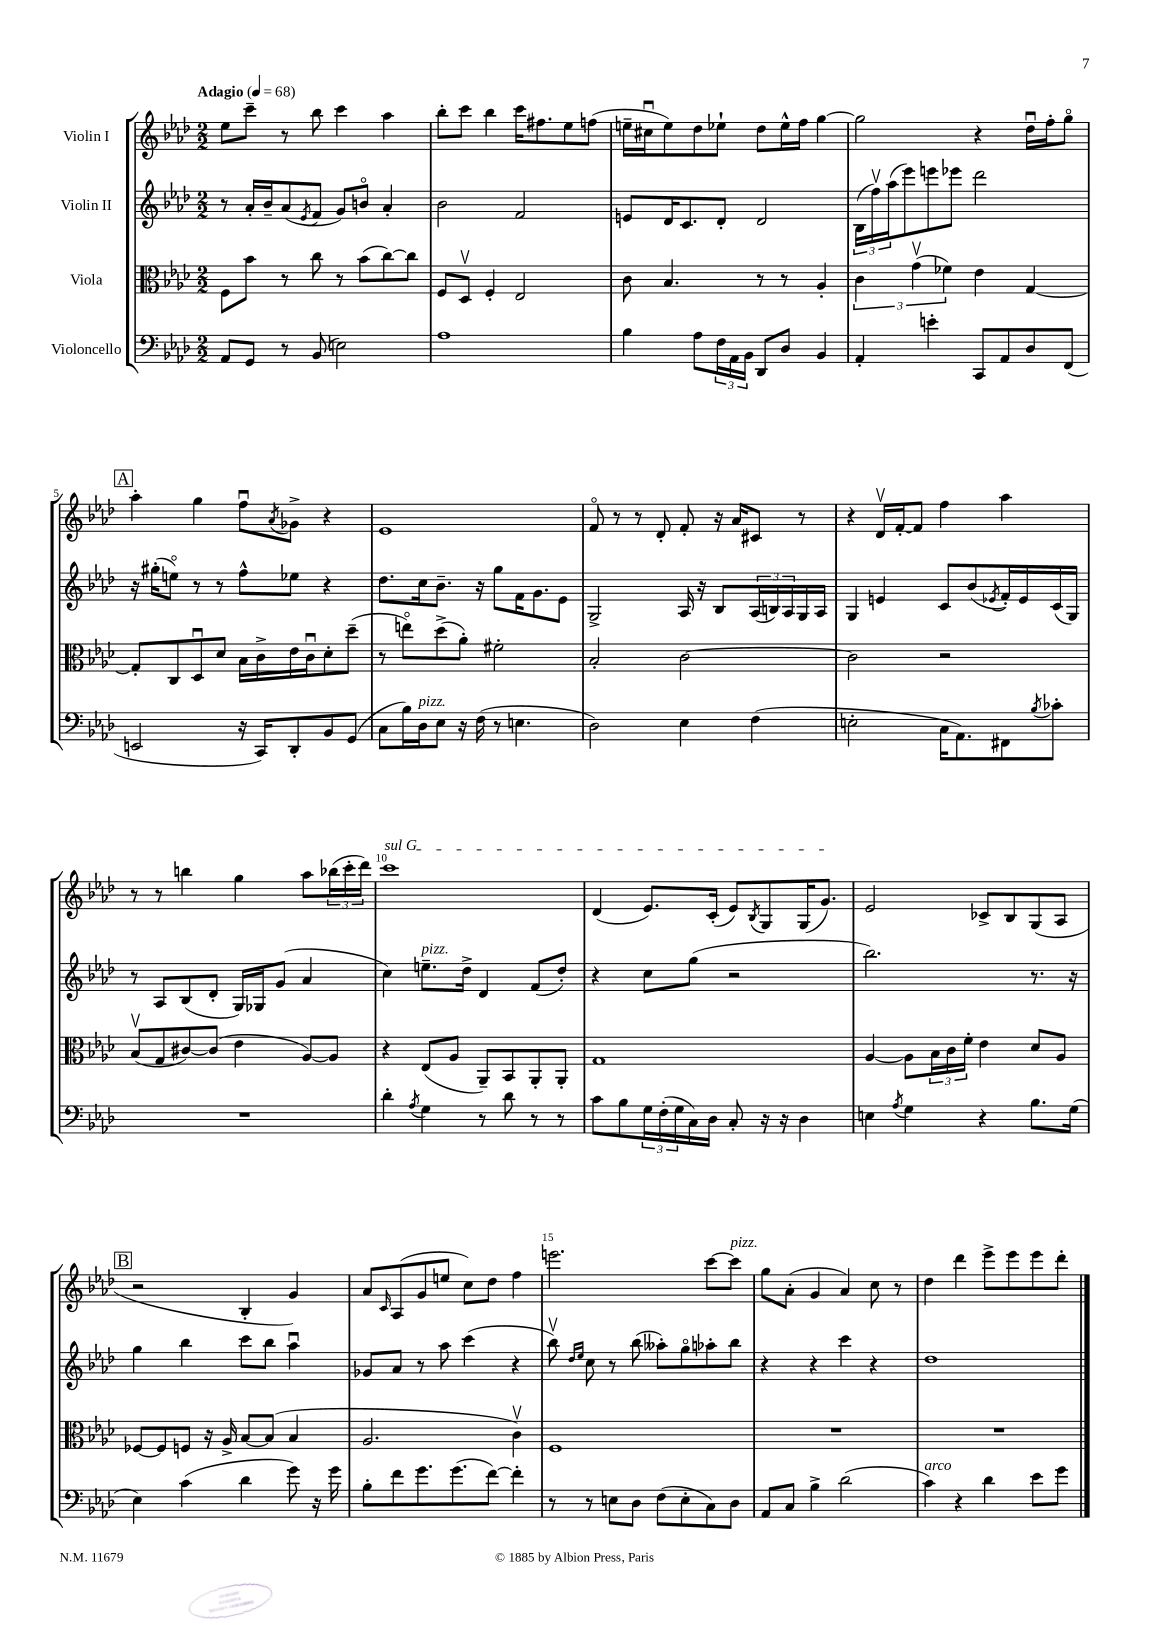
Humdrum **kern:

**kern	**kern	**kern	**kern
*staff4	*staff3	*staff2	*staff1
*clefF4	*clefC3	*clefG2	*clefG2
*k[b-e-a-d-]	*k[b-e-a-d-]	*k[b-e-a-d-]	*k[b-e-a-d-]
*M2/2	*M2/2	*M2/2	*M2/2
*MM68	*MM68	*MM68	*MM68
8AA-	8F	8r	8ee-
8GG	8b-	16a-'	8ccc~
.	.	16b-~	.
8r	8r	(8a-	8r
.	.	8qe-	.
(8BB-	8cc	8f	8bb-
2E)	8r	8g)	4ccc
.	(8b-	8bo	.
.	[8cc)	4a-'	4aa-
.	8cc]	.	.
=	=	=	=
1A-	8F	2b-	8bb-'
.	8D-v	.	8ccc
.	4F'	.	4bb-
.	2E-	2f	16ccc
.	.	.	8.ff#
.	.	.	8ee-
.	.	.	(8ff
=	=	=	=
4B-	8c	8e	16ee~
.	.	.	16cc#u
.	4.B-	16d-	8ee)
.	.	8.c	.
8A-	.	.	8dd-
24F	.	8d-'	8ee-`
24AA-	.	.	.
24BB-	.	.	.
8DD-	8r	2d-	8dd-
8D-	8r	.	16ee-^^
.	.	.	16ff
4BB-	4A-'	.	[4gg
=	=	=	=
4AA-'	6c	(24B-	2gg]
.	.	24ffv)	.
.	.	(24aa-	.
.	.	8eee-)	.
.	(6gv	.	.
4e'	.	8eee	.
.	6f-)	.	.
.	.	8eee-	.
8CC	4e-	2ddd-	4r
8AA-	.	.	.
8D-	[4G	.	16dd-u
.	.	.	16ff'
(8FF	.	.	8ggo
=	=	=	=
2EE	8G']	16r	4aa-'
.	.	(16gg#'	.
.	8C	8eeo)	.
.	8D-u	8r	4gg
.	8d-	8r	.
16r	16B-	8ff^^	8ffu
16CC)	16c^	.	.
.	.	.	8qa-
8DD-'	16e-	8ee-	8g-^
.	16cu	.	.
8BB-	8d-'	4r	4r
(8GG	(8dd-~	.	.
=	=	=	=
8C	8r	8.dd-	1e-
16B-)	8eeo)	.	.
16D-	.	16cc	.
8E-	(8dd-^	8.b-~	.
16r	8a-')	.	.
(16F	.	16r	.
8r	2f#'	8gg	.
4.E	.	16f	.
.	.	8.g	.
.	.	8e-	.
=	=	=	=
2D-)	2B-'	2G^	8fo
.	.	.	8r
.	.	.	8r
.	.	.	8d-'
4E-	[2c	16A-	8f'
.	.	16r	.
.	.	8B-	16r
.	.	.	16a-
(4F	.	(24A-	8c#
.	.	24B)	.
.	.	24A-	.
.	.	16G	8r
.	.	16A-	.
=	=	=	=
2E'	2c]	4G	4r
.	.	4e	16d-v
.	.	.	[16f'
.	.	.	8f]
16C	2r	8c	4ff
8.AA-)	.	.	.
.	.	(8b-	.
.	.	8qe-	.
8FF#	.	16f')	4aa-
.	.	16e-	.
8qB-	.	.	.
8c-'	.	(16c	.
.	.	16G)	.
=	=	=	=
1r	(8B-v	8r	8r
.	8G	8A-	8r
.	[8c#)	(8B-	4bb
.	(8c#]	8d-'	.
.	4e-	16G)	4gg
.	.	16G-	.
.	.	(8g	.
.	[8A-)	4a-	8aa-
.	8A-]	.	(24bb-
.	.	.	24ccc'
.	.	.	24ddd-)
=	=	=	=
4d-'	4r	4cc)	1ccc
8qA-	.	.	.
4G	(8E-	8.ee~	.
.	8A-	.	.
.	.	16dd-^	.
8r	8AA-~)	4d-	.
8d-	8BB-	.	.
8r	8AA-'	(8f	.
8r	8AA-'	8dd-')	.
=	=	=	=
8c	1G	4r	(4d-
8B-	.	.	.
24G	.	8cc	8.e-)
(24F'	.	.	.
24G	.	.	.
16C)	.	(8gg	.
16D-	.	.	(16c'
8C'	.	2r	8e-)
.	.	.	8qB-
16r	.	.	8G
16r	.	.	.
4D-	.	.	(16G
.	.	.	8.g)
=	=	=	=
4E	[4A-	2.bb-)	2e-
8qA-	.	.	.
4G	8A-]	.	.
.	24B-	.	.
.	24c	.	.
.	24f'	.	.
4r	4e-	.	8c-^
.	.	.	8B-
8.B-	8d-	8.r	(8G
.	8A-	.	8A-
(16G	.	16r	.
=	=	=	=
4E-)	[8F-	4gg	2r
.	8F-]	.	.
(4c	8F	4bb-	.
.	16r	.	.
.	16A-^	.	.
4d-	[8B-	8ccc	4B-'
.	(8B-]	8bb-	.
8g)	4B-	4aa-u	4g)
16r	.	.	.
16g	.	.	.
=	=	=	=
8B-'	2.A-	8g-	8a-
.	.	.	16qqc
8f	.	8a-	(8A-
8.g	.	8r	8g
.	.	8aa-	8ee
(8.g	.	.	.
.	.	(4ccc	8cc)
[8f)	.	.	8dd-
4f']	4cv)	4r	4ff
=	=	=	=
8r	1F	8bb-v)	2.eee
.	.	16qqdd-	.
.	.	16qqee-	.
8r	.	8cc	.
8E	.	8r	.
8D-	.	(8bb-	.
(8F	.	8aa--')	.
8E'	.	8ggo	.
8C)	.	8aa-'	[8ccc
8D-	.	8bb-	8ccc]
=	=	=	=
8AA-	1r	4r	8gg
8C	.	.	(8a-'
4B-^	.	4r	4g
(2d-	.	4ccc	4a-)
.	.	4r	8cc
.	.	.	8r
=	=	=	=
4c)	1r	1dd-	4dd-
4r	.	.	4ddd-
4d-	.	.	8eee-^
.	.	.	8eee-
8e-	.	.	8eee-
8g	.	.	8ddd-'
==	==	==	==
*-	*-	*-	*-
